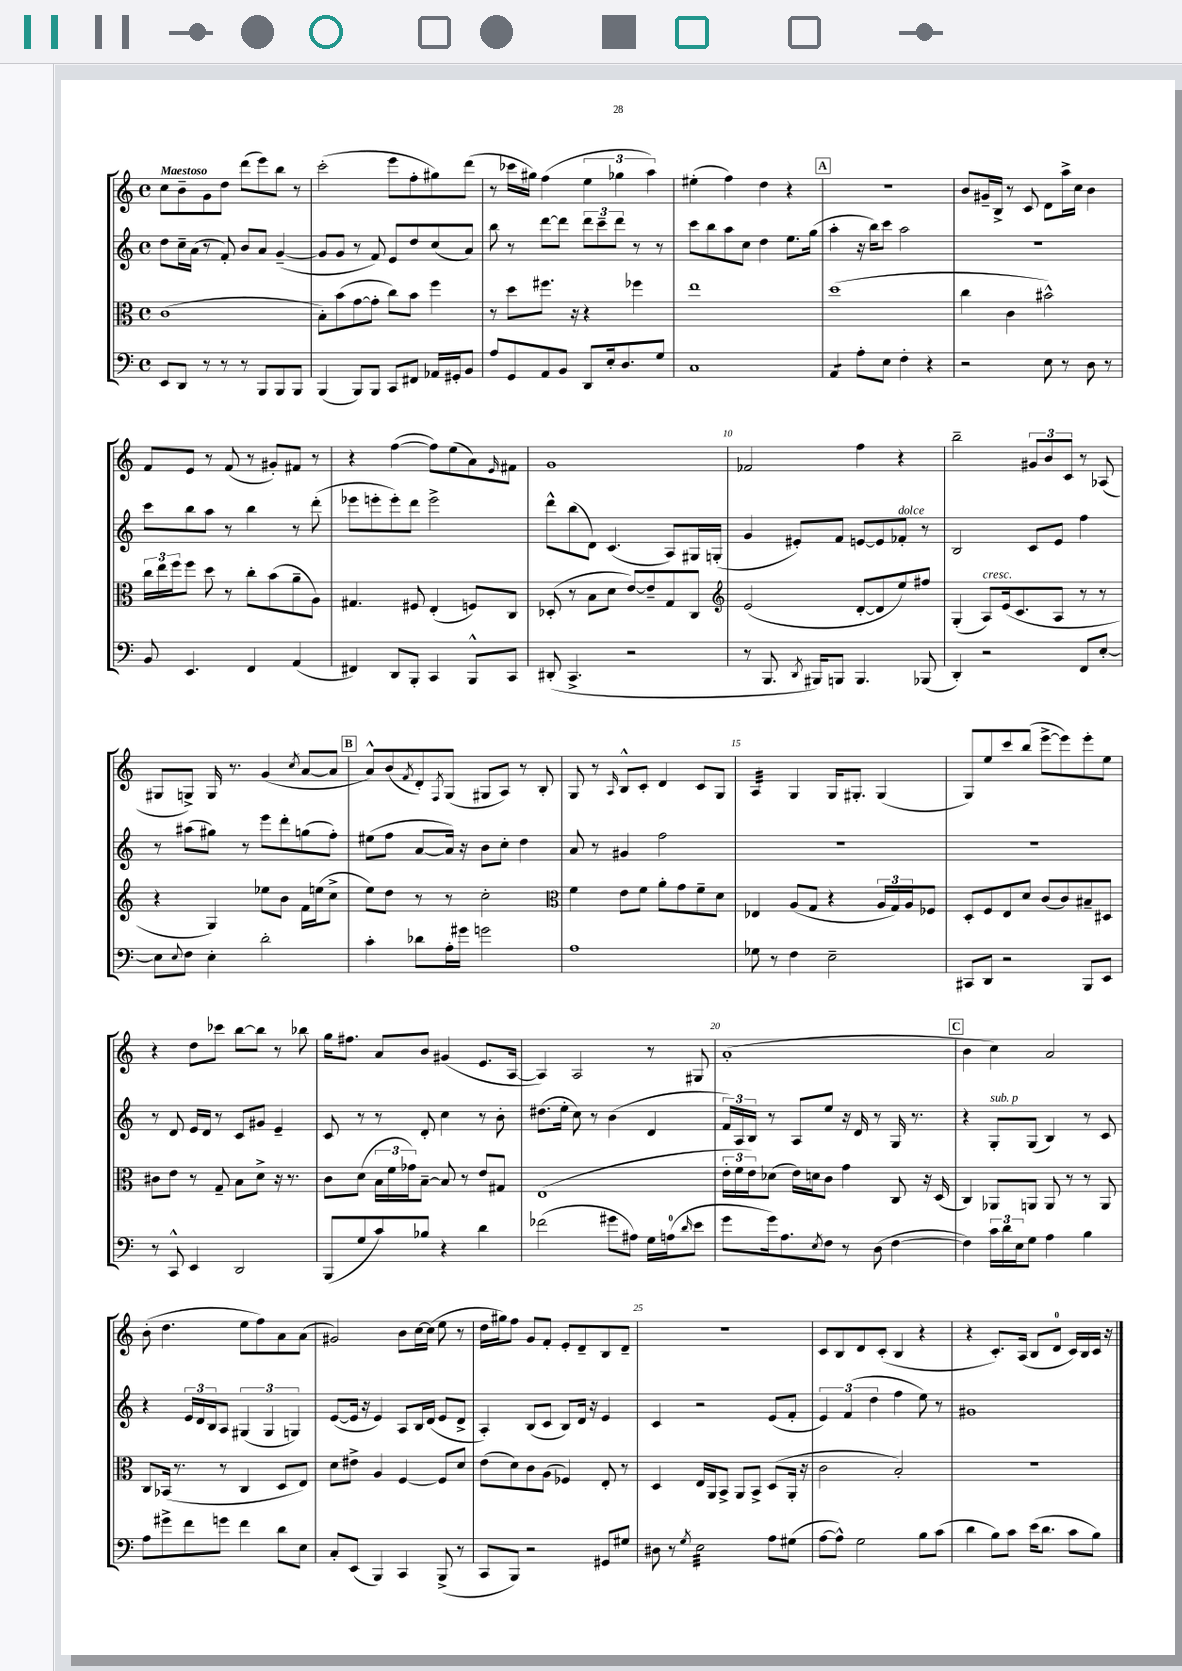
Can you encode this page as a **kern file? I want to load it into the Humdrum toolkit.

**kern	**kern	**kern	**kern
*staff4	*staff3	*staff2	*staff1
*clefF4	*clefC3	*clefG2	*clefG2
*k[]	*k[]	*k[]	*k[]
*M4/4	*M4/4	*M4/4	*M4/4
*met(c)	*met(c)	*met(c)	*met(c)
8EE	(1c	8dd	8cc
8DD	.	16cc~	8b~
.	.	(16a	.
8r	.	8r	8g
8r	.	8f')	8dd
8r	.	8b	(8ddd
8BBB	.	8a	8eee)
8BBB	.	([4g~	8bb
8BBB	.	.	8r
=	=	=	=
(4BBB	8B')	8g]	(2ccc'
.	(8b	8g	.
8BBB)	[8g	8r	.
8BBB	8g']	8f)	.
8CC	8cc)	8e	8eee
8FF#	8b	8dd	8ff'
16AA-	4ff	(8cc	8gg#)
16GG#'	.	.	.
8BB	.	8a)	(8ddd
=	=	=	=
8A	8r	8bb	8r
8GG	8dd	8r	16ccc-
.	.	.	16gg#)
8AA	8.ff#	[8ddd	(4ff
8BB	.	8ddd]	.
.	16r	.	.
8DD	4r	12ddd	6ee
.	.	12ccc~	.
16E'	.	.	.
.	.	12ddd	6gg-
8.D	.	.	.
.	4ff-	8r	.
.	.	.	6aa)
8G	.	8r	.
=	=	=	=
1C	1ee	8ccc	(4ee#'
.	.	8bb	.
.	.	8aa	4ff)
.	.	8cc	.
.	.	4dd	4dd
.	.	8.ee	4r
.	.	(16gg	.
=	=	=	=
4AA	(1dd	4aa'	1r
8A'	.	16r	.
.	.	16bb)	.
8E	.	8ccc	.
4F'	.	2aa	.
4r	.	.	.
=	=	=	=
2r	4cc	1r	8b
.	.	.	16g#~
.	.	.	16B^
.	4c	.	8r
.	.	.	8c
8E	2b#^^)	.	8d
8r	.	.	16aa^
.	.	.	16cc
8D	.	.	4b
8r	.	.	.
=	=	=	=
8BB	24cc	8ccc	8f
.	24ee	.	.
.	24ff	.	.
4.EE	8ff	8bb	8e
.	8dd	8aa	8r
.	8r	8r	(8f
4FF	8cc'	4bb	8r
.	(8b	.	8g#')
(4AA	8a~	8r	8f#
.	8A)	(8ddd'	8r
=	=	=	=
4FF#)	4.G#	8eee-	4r
.	.	8eee'	.
8DD	.	8eee')	([4ff
8BBB'	8F#	8ddd	.
4CC	(4E'	2eee^	8ff])
.	.	.	(8ee
8BBB^^	8F)	.	8a)
.	.	.	16qqe
8CC	8C	.	8f#
=	=	=	=
(8DD#'	(8D-'	8ddd^^	1g
4.CC^	8r	(8bb	.
.	8B	8d)	.
.	8d	(4.c	.
2r	[8e)	.	.
.	8e~]	.	.
.	8G	8A)	.
.	8C	16G#	.
.	.	(16G'	.
=	=	=	=
*	*clefG2	*	*
8r	(2e	4g	2f-
8.BBB	.	.	.
.	.	8e#')	.
8qDD	.	.	.
16BBB#)	.	.	.
8BBB	.	8f	.
4.BBB	[8d'	[8e	4ff
.	8d]	8e]	.
.	8ee)	8f-'	4r
(8BBB-	8ff#	8r	.
=	=	=	=
4DD')	(4G'	2B	2bb~
2r	8A)	.	.
.	(16e	.	.
.	8.c	.	.
.	.	8c	12g#
.	.	.	12b
.	8A	8e	.
.	.	.	12c
8FF	8r	4ff	8r
[8E'	8r	.	(8A-
=	=	=	=
8E]	4r	8r	8G#
8qqE	.	.	.
8F	.	(8aa#	8G^)
4E'	4G)	8gg#)	16G
.	.	.	8.r
.	.	8r	.
2d'	8ee-	8eee	(4g
.	8b	8ddd'	.
.	.	.	8qcc
.	16f	(8gg	[8a
.	(16ee	.	.
.	8cc^	8ff')	8a]
=	=	=	=
4c'	8ee)	(8ee#	8a^^)
.	8dd	8ff	(8b
.	.	.	8qf
8d-	8r	[8a	8d')
.	.	.	8qF
16A'	8r	16a])	(8G
16g#	.	16r	.
2g	2cc'	8b	8G#
.	.	8cc'	8A)
.	.	4dd	8r
.	.	.	8B'
=	=	=	=
*	*clefC3	*	*
1A	4f	8a	8G
.	.	8r	8r
.	.	.	16qqA
.	8e	4g#	8B^^
.	8f	.	8c'
.	8a'	2ff	4d
.	8g	.	.
.	8f~	.	8c
.	8d	.	8G
=	=	=	=
8G-	4E-	1r	4A
8r	.	.	.
4F	(8A	.	4G
.	8G	.	.
2E~	4r	.	16G
.	.	.	8.G#'
.	24A	.	(4G#
.	24G)	.	.
.	24A	.	.
.	8F-	.	.
=	=	=	=
8CC#	8D'	1r	8G)
8DD	8F	.	8ee
2r	8E	.	8ccc
.	8d	.	(8bb
.	(8c	.	[8eee^
.	8c)	.	8eee])
8BBB	8B#~	.	8eee'
8EE	8D#	.	8ee
=	=	=	=
8r	8c#	8r	4r
8CC^^	8e	8d	.
4EE	8r	16e	8dd
.	.	16d	.
.	8G~	8r	8ccc-
2DD	8B	8c	[8bb
.	8d^	8g#	8bb]
.	16r	4e~	8r
.	8.r	.	.
.	.	.	8bb-
=	=	=	=
(8BBB	8c	8c	16gg
.	.	.	8.ff#
8G	(8d	8r	.
8c)	24B	8r	8a
.	24f	.	.
.	24g-)	.	.
8B-	[8B~	8d'	8b
4r	8B]	4cc	(4g#
.	8r	.	.
4d	8e	8r	8.e
.	8G#	8b'	.
.	.	.	[16A
=	=	=	=
(2f-	(1E	(8.dd#	4A])
.	.	16ee'	.
.	.	8cc)	2A
.	.	8r	.
8g#	.	(4b	.
8A#)	.	.	.
16G	.	4d	8r
(16A	.	.	.
16qqd	.	.	.
8e	.	.	8G#
=	=	=	=
8g	24e'	24f)	(1a'
.	24f	24A	.
.	24e)	24B	.
16g)	(8d-	8r	.
8.A	.	.	.
.	16e)	8A	.
.	16d	.	.
8qE	.	.	.
8F	8c	8ee	.
8r	4g	16r	.
.	.	16d	.
(8D	.	8r	.
[4F	8C	16G	.
.	.	8.r	.
.	16r	.	.
.	(16D	.	.
=	=	=	=
4F])	4C)	4r	4b
24c	8AA-	8G'	4cc)
24d	.	.	.
24E	.	.	.
8G	8AA	(8G	.
4A	8AA	4B)	2a
.	8r	.	.
4B	8r	8r	.
.	8AA	8c	.
=	=	=	=
8A	8C	4r	(8b'
8g#^	(16BB-	.	4.dd
.	8.r	.	.
8f	.	24e	.
.	.	24d	.
.	.	24B	.
8g	8r	8A	.
4f	4C	(6G#	8ee
.	.	.	8ff)
.	.	6G#	.
8d	8D	.	8a
.	.	6G)	.
8E	8E)	.	(8a
=	=	=	=
8C'	8d	([8e	2g#)
(8EE	8e#^	16e]	.
.	.	16r	.
4BBB)	4A	4e)	.
4CC	[4F	8A	8b
.	.	16B	[16cc
.	.	(16d	(16cc]
(8BBB^	8F]	8e	8ee
8r	8d	8d^	8r
=	=	=	=
8CC	(8e	4A')	16dd
.	.	.	16gg#)
8BBB)	8d)	.	8ff
2r	8c	(8B	8g
.	(8A	8c	8f'
.	4F-)	8B)	8e'
.	.	16d	8d~
.	.	16r	.
8GG#	8E'	4e	8B
8G#	8r	.	8d~
=	=	=	=
8D#	4D	4c	1r
8r	.	.	.
8qG	.	.	.
2E	16E	2r	.
.	16AA	.	.
.	8BB^	.	.
.	8AA	.	.
.	8BB^	.	.
8A	(8D	(8e	.
(8G#	16AA'	8f'	.
.	16r	.	.
=	=	=	=
[8A	2c	6e)	8c
8A^^])	.	.	8B
.	.	(6f	.
2G	.	.	8d
.	.	6dd	.
.	.	.	(8c'
.	2B')	4ff	4B
8B	.	8ee)	4r
(8c	.	8r	.
=	=	=	=
4d	1r	1g#	4r
8B)	.	.	8.c')
8c	.	.	.
.	.	.	(16A
(16e	.	.	8B
8.d	.	.	.
.	.	.	8d
8c	.	.	16c)
.	.	.	16B
8B)	.	.	16c
.	.	.	16r
==	==	==	==
*-	*-	*-	*-
